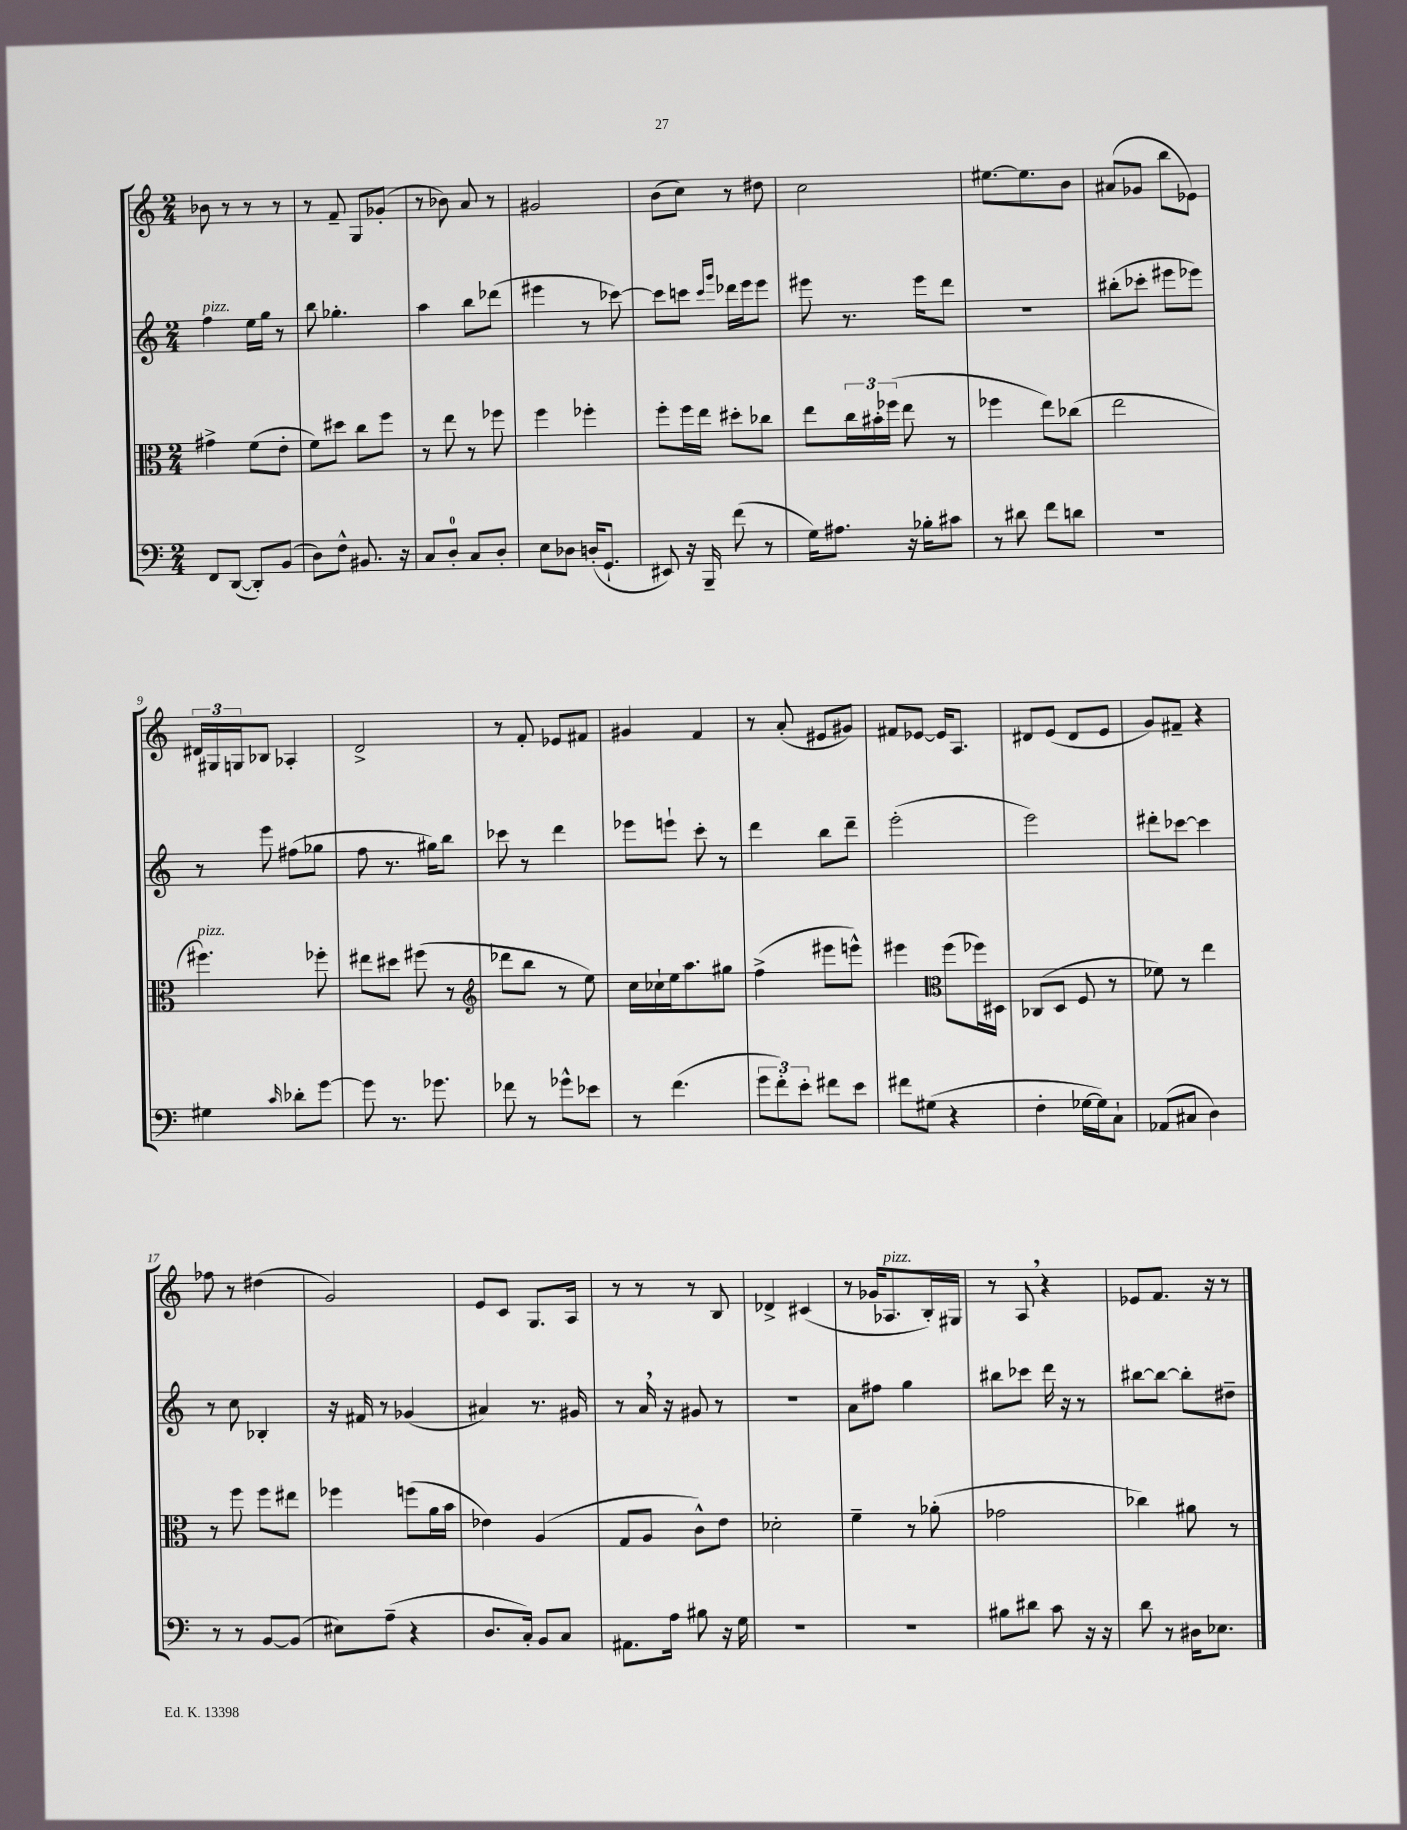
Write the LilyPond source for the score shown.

<<
\new StaffGroup <<
\new Staff = "s0" {
    \clef treble \key c \major \numericTimeSignature \time 2/4
    bes'8 r8 r8 r8 |
    r8 f'8-- g8 ges'8-.( |
    r8 bes'8) a'8 r8 |
    gis'2 |
    b'8( c''8) r8 dis''8 |
    c''2 |
    eis''8.~ eis''8. b'8 |
    ais'8( ges'8 b''8 ees'8) |
    \tuplet 3/2 { dis'16 gis16 g16 } bes8 aes4-. |
    d'2-> |
    r8 f'8-. ees'8 fis'8 |
    gis'4 f'4 |
    r8 a'8-.( eis'8 gis'8) |
    fis'8 ees'8~ ees'16 a8. |
    dis'8 e'8( dis'8 e'8 |
    g'8) fis'8-- r4 |
    fes''8 r8 dis''4( |
    g'2) |
    e'8 c'8 g8. a16 |
    r8 r8 r8 b8 |
    des'4-> cis'4( |
    r8 ges'16 aes8.^\markup { \italic "pizz." } b16-.) gis16 |
    r8 a8 \breathe r4 |
    ees'8 f'8. r16 r8 \bar "|." |
}
\new Staff = "s1" {
    \clef treble \key c \major \numericTimeSignature \time 2/4
    f''4^\markup { \italic "pizz." } e''16 g''16 r8 |
    b''8 ges''4.-. |
    a''4 b''8 des'''8( |
    eis'''4 r8 ces'''8~) |
    ces'''8 c'''8 \grace { c'''16 g'''16 } des'''16 e'''16 e'''8 |
    eis'''8 r8. eis'''16 d'''8 |
    R2 |
    bis''8-.( ces'''8-. eis'''8 ees'''8) |
    r8 e'''8 fis''8( ges''8 |
    f''8 r8. gis''16) b''8 |
    ces'''8 r8 d'''4 |
    ees'''8 e'''8-! c'''8-. r8 |
    d'''4 b''8 d'''8-- |
    e'''2-.( |
    e'''2) |
    dis'''8-. ces'''8~ ces'''4 |
    r8 c''8 bes4-. |
    r16 fis'16 r8 ges'4( |
    ais'4) r8. gis'16 |
    r8 a'16 \breathe r16 gis'8 r8 |
    R2 |
    a'8 fis''8 g''4 |
    bis''8 ces'''8 d'''16 r16 r8 |
    bis''8~ bis''8~ bis''8-. dis''8-- \bar "|." |
}
\new Staff = "s2" {
    \clef alto \key c \major \numericTimeSignature \time 2/4
    gis'4-> f'8( e'8-. |
    f'8) dis''8 c''8 f''8 |
    r8 e''8 r8 fes''8 |
    f''4 fes''4-. |
    f''8-. f''16 e''16 dis''8-. ces''8 |
    e''8 \tuplet 3/2 { c''16 bis'16-. fes''16( } e''8 r8 |
    fes''4 e''8) ces''8( |
    e''2 |
    fis''4.^\markup { \italic "pizz." }) fes''8-. |
    eis''8 dis''8 fis''8( r8 |
    \clef treble des'''8 b''8 r8 e''8) |
    c''16 ces''16-! e''16 a''8. gis''8 |
    f''4->( eis'''8 e'''8-^) |
    eis'''4 \clef alto f''8( fes''16) dis16 |
    ces8( d8 f8 r8 |
    fes'8) r8 e''4 |
    r8 f''8 f''8 eis''8 |
    fes''4 f''8( a'16 b'16 |
    ees'4) a4( |
    g8 a8 c'8-^) e'8 |
    des'2-. |
    f'4-- r8 aes'8-.( |
    ges'2 |
    ces''4) ais'8 r8 \bar "|." |
}
\new Staff = "s3" {
    \clef bass \key c \major \numericTimeSignature \time 2/4
    f,8 d,8~( d,8-.) b,8( |
    d8) f8-^ bis,8. r16 |
    c8 d8-0-. c8 d8-. |
    e8 des8 d16-.( g,8.-! |
    eis,8) r16 b,,16-- f'8( r8 |
    g16) ais8. r16 bes16-. cis'8 |
    r8 dis'8 f'8 d'8 |
    R2 |
    gis4 \grace { c'16 } des'8-. g'8~ |
    g'8 r8. ges'8. |
    fes'8 r8 ges'8-^ ees'8 |
    r8 f'4.( |
    \tuplet 3/2 { g'8 f'8-.) e'8-. } fis'8 e'8 |
    fis'8 gis8( r4 |
    f4-. ges16~ ges16) c8-! |
    aes,8( cis8 d4) |
    r8 r8 b,8~ b,8( |
    eis8) a8--( r4 |
    d8. c16-.) b,8 c8 |
    ais,8. a16 bis8 r16 g16 |
    R2 |
    R2 |
    bis8 dis'8 c'8 r16 r16 |
    d'8 r8 dis16 ees8. \bar "|." |
}
>>
>>
